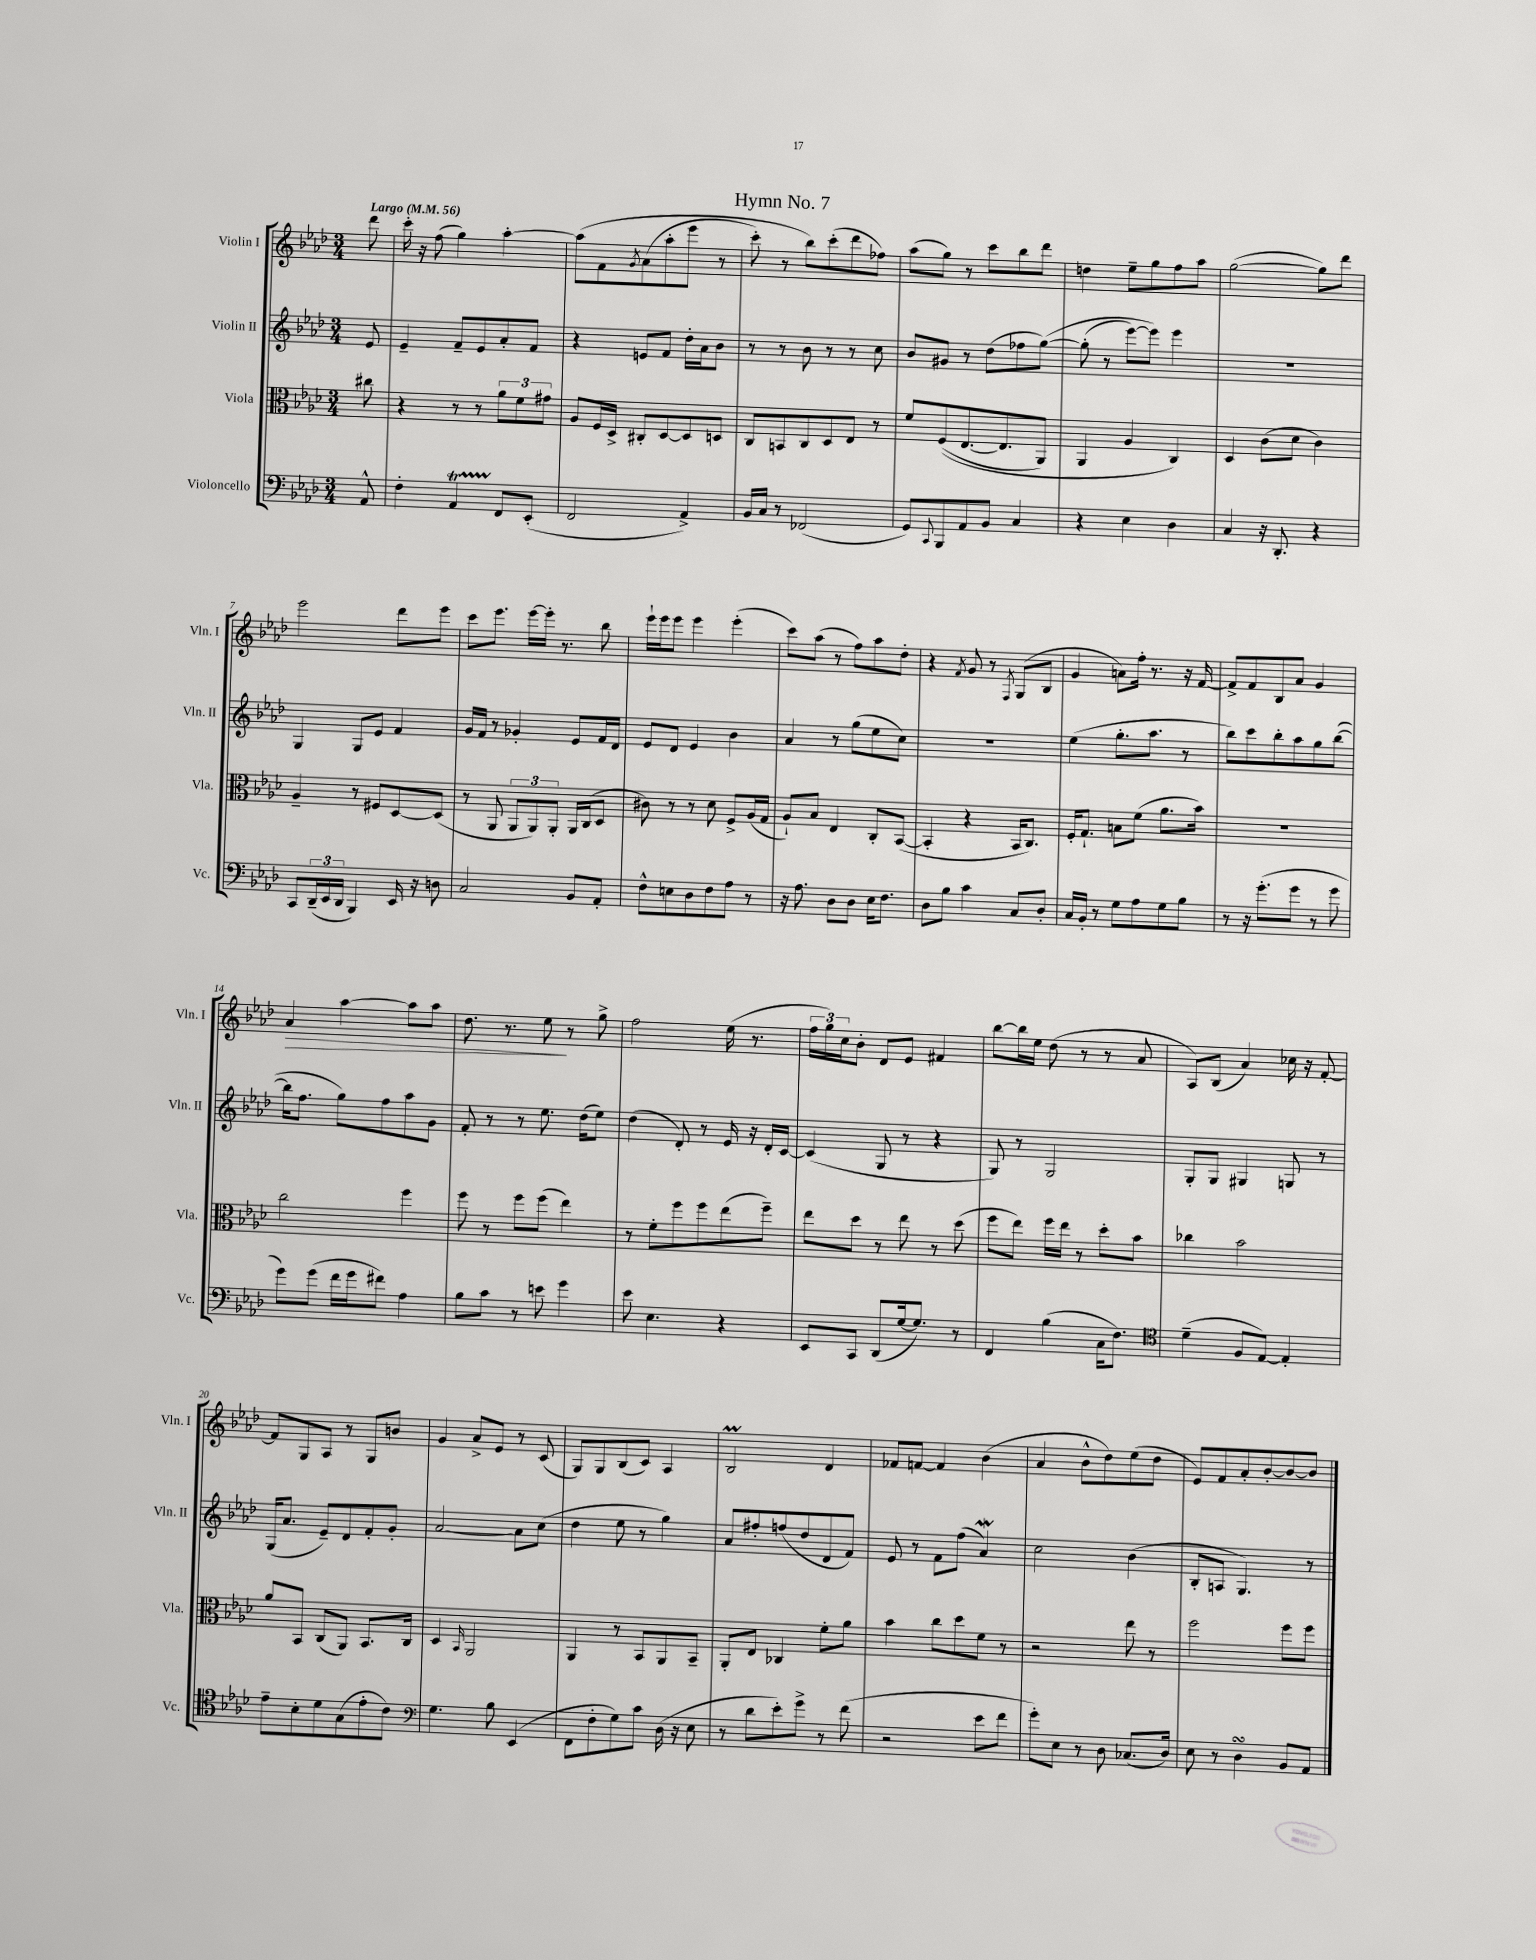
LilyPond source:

\header { title = "Hymn No. 7" }
<<
\new StaffGroup <<
\new Staff = "s0" \with { instrumentName = "Violin I" shortInstrumentName = "Vln. I" } {
    \clef treble \key aes \major \numericTimeSignature \time 3/4 \partial 8 \tempo "Largo" 4 = 56
    des'''8 |
    c'''16-. r16 f''8( g''4) aes''4~-. |
    aes''8\( f'8 \acciaccatura { g'8 } aes'8( aes''8-. ees'''8 r8 |
    c'''8-.) r8 bes''8\) c'''8-.( des'''8 fes''8) |
    aes''8( g''8) r8 c'''8 bes''8 des'''8 |
    d''4 ees''8-- g''8 f''8 aes''8 |
    g''2~( g''8) des'''8 |
    ees'''2 des'''8 ees'''8 |
    c'''8 ees'''8. ees'''16~ ees'''16-. r8. bes''8 |
    ees'''16-! ees'''16 ees'''8 ees'''4 ees'''4-.( |
    c'''8) aes''8( r8 f''8) aes''8 des''8-. |
    r4 \acciaccatura { f'8 } g'8 r8 \acciaccatura { f8 } g8( bes8 |
    g'4 a'8) f''16-. r8. r16 f'16~ |
    f'8-> f'8 bes8 aes'8 g'4 |
    aes'4\> aes''4~ aes''8 aes''8 |
    des''8. r8. ees''8\! r8 g''8-> |
    f''2 ees''16( r8. |
    \tuplet 3/2 { f''16 g''16) c''16 } bes'8-. des'8 ees'8 fis'4 |
    bes''8~ bes''16 ees''16 des''8( r8 r8 aes'8 |
    aes8) bes8( aes'4) ces''16 r16 f'8~-. |
    f'8 g8 aes8 r8 g8 b'8 |
    g'4 aes'8-> ees'8 r8 c'8( |
    g8) g8 bes8( c'8) aes4 |
    bes2\prall des'4 |
    fes'8 f'8~ f'4 bes'4( |
    aes'4 bes'8-^ des''8) ees''8( des''8 |
    ees'8) f'8 aes'8-. bes'8~-. bes'8~ bes'8 \bar "|." |
}
\new Staff = "s1" \with { instrumentName = "Violin II" shortInstrumentName = "Vln. II" } {
    \clef treble \key aes \major \numericTimeSignature \time 3/4 \partial 8
    ees'8 |
    ees'4-- f'8-- ees'8 aes'8-. f'8 |
    r4 e'8 f'8 des''16-. aes'16 bes'8 |
    r8 r8 bes'8 r8 r8 c''8 |
    bes'8 gis'8 r8 des''8( fes''8 g''8~)\( |
    g''8-.( r8 ees'''8~) ees'''8\) ees'''4 |
    R2. |
    g4 g8 ees'8 f'4 |
    g'16 f'16 r8 ges'4-. ees'8 f'16 des'16 |
    ees'8 des'8 ees'4 bes'4 |
    aes'4 r8 g''8( ees''8 c''8) |
    R2. |
    ees''4( g''8.-. aes''8. r8 |
    bes''8) c'''8 bes''8-. aes''8 g''8 bes''8~( |
    bes''16 f''8. g''8) f''8 aes''8 g'8 |
    f'8-. r8 r8 ees''8. des''16( ees''8) |
    des''4( des'8-.) r8 ees'16 r16 des'16-. c'16~ |
    c'4( g8 r8 r4 |
    g8) r8 g2 |
    g8-. g8 gis4 g8 r8 |
    g16( aes'8. ees'8--) des'8 f'8-. g'8-. |
    aes'2~ aes'8 c''8( |
    des''4 ees''8 r8 g''4) |
    aes'8 fis''8-. f''8( des''8 des'8 f'8) |
    ees'8 r8 f'8 f''8( aes'4\mordent) |
    c''2 bes'4( |
    bes8-. a8 g4.) r8 \bar "|." |
}
\new Staff = "s2" \with { instrumentName = "Viola" shortInstrumentName = "Vla." } {
    \clef alto \key aes \major \numericTimeSignature \time 3/4 \partial 8
    cis''8 |
    r4 r8 r8 \tuplet 3/2 { aes'8 f'8 gis'8 } |
    aes8 f16 des16-> cis8-. des8~ des8 d8 |
    c8 b,8 c8 des8 ees8 r8 |
    f'8 f8(\( ees8.~ ees8. aes,8) |
    aes,4 aes4 c4\) |
    des4 c'8( des'8 c'4) |
    aes4-- r8 fis8 des8~ des8( |
    r8 aes,8 \tuplet 3/2 { aes,8 aes,8) aes,8-. } aes,16 c16( des8 |
    cis'8) r8 r8 des'8 f8-> aes16( g16 |
    aes8-!) bes8 ees4 c8-. bes,8~( |
    bes,4-. r4 bes,16 c8.) |
    f16-. g8.-! b8 f'8( aes'8. bes'16) |
    R2. |
    c''2 f''4 |
    f''8 r8 f''8 f''8( ees''4) |
    r8 f'8-. f''8 f''8 ees''8( f''8--) |
    ees''8 des''8 r8 ees''8 r8 des''8( |
    f''8 ees''8) f''16 ees''16 r8 des''8-. bes'8 |
    ces''4 bes'2 |
    aes'8 bes,8 c8( aes,8) bes,8. c16 |
    des4 \grace { bes,16 } aes,2 |
    aes,4 r8 bes,8 aes,8 bes,8-- |
    aes,8-. ees8 ces4 f'8-. aes'8 |
    bes'4 c''8 des''8 f'8 r8 |
    r2 ees''8 r8 |
    f''2 f''8 f''8 \bar "|." |
}
\new Staff = "s3" \with { instrumentName = "Violoncello" shortInstrumentName = "Vc." } {
    \clef bass \key aes \major \numericTimeSignature \time 3/4 \partial 8
    aes,8-^ |
    f4-. aes,4\startTrillSpan f,8\stopTrillSpan ees,8-.( |
    f,2 aes,4->) |
    bes,16 c16 r8 fes,2( |
    g,8) \appoggiatura { c,8 } bes,,8 aes,8 bes,8 c4 |
    r4 ees4 des4 |
    c4 r16 des,8.-. r4 |
    c,8 \tuplet 3/2 { des,16--( ees,16 des,16 } bes,,4) ees,16 r16 d8 |
    c2 bes,8 aes,8-. |
    f8-^ e8 des8 f8 aes8 r8 |
    r16 aes8. des8 des8 ees16 f8. |
    des8 bes8 c'4 c8 des8-. |
    c16 bes,16-. r8 g8 aes8 g8 bes8 |
    r8 r16 g'8.-.( g'8 r8 g'8 |
    g'8) g'8( f'16 g'16 fis'8) aes4 |
    bes8 c'8 r8 e'8 g'4 |
    ees'8 ees4. r4 |
    ees,8 c,8 des,8( g16~ g8.) r8 |
    f,4 bes4( c16 f8.) |
    \clef tenor des'4--( f8 ees8~) ees4-. |
    ees'8-- bes8-. des'8 g8( ees'8-. c'8) |
    \clef bass g4. bes8 ees,4( |
    f,8 f8-. g8) c'8 des16( r16 ees8 |
    r8 des'8 ees'8-.) g'8-> r8 f'8( |
    r2 ees'8 f'8 |
    g'8-.) ees8 r8 des8 ces8.( des16) |
    ees8 r8 des4\turn bes,8 aes,8 \bar "|." |
}
>>
>>
